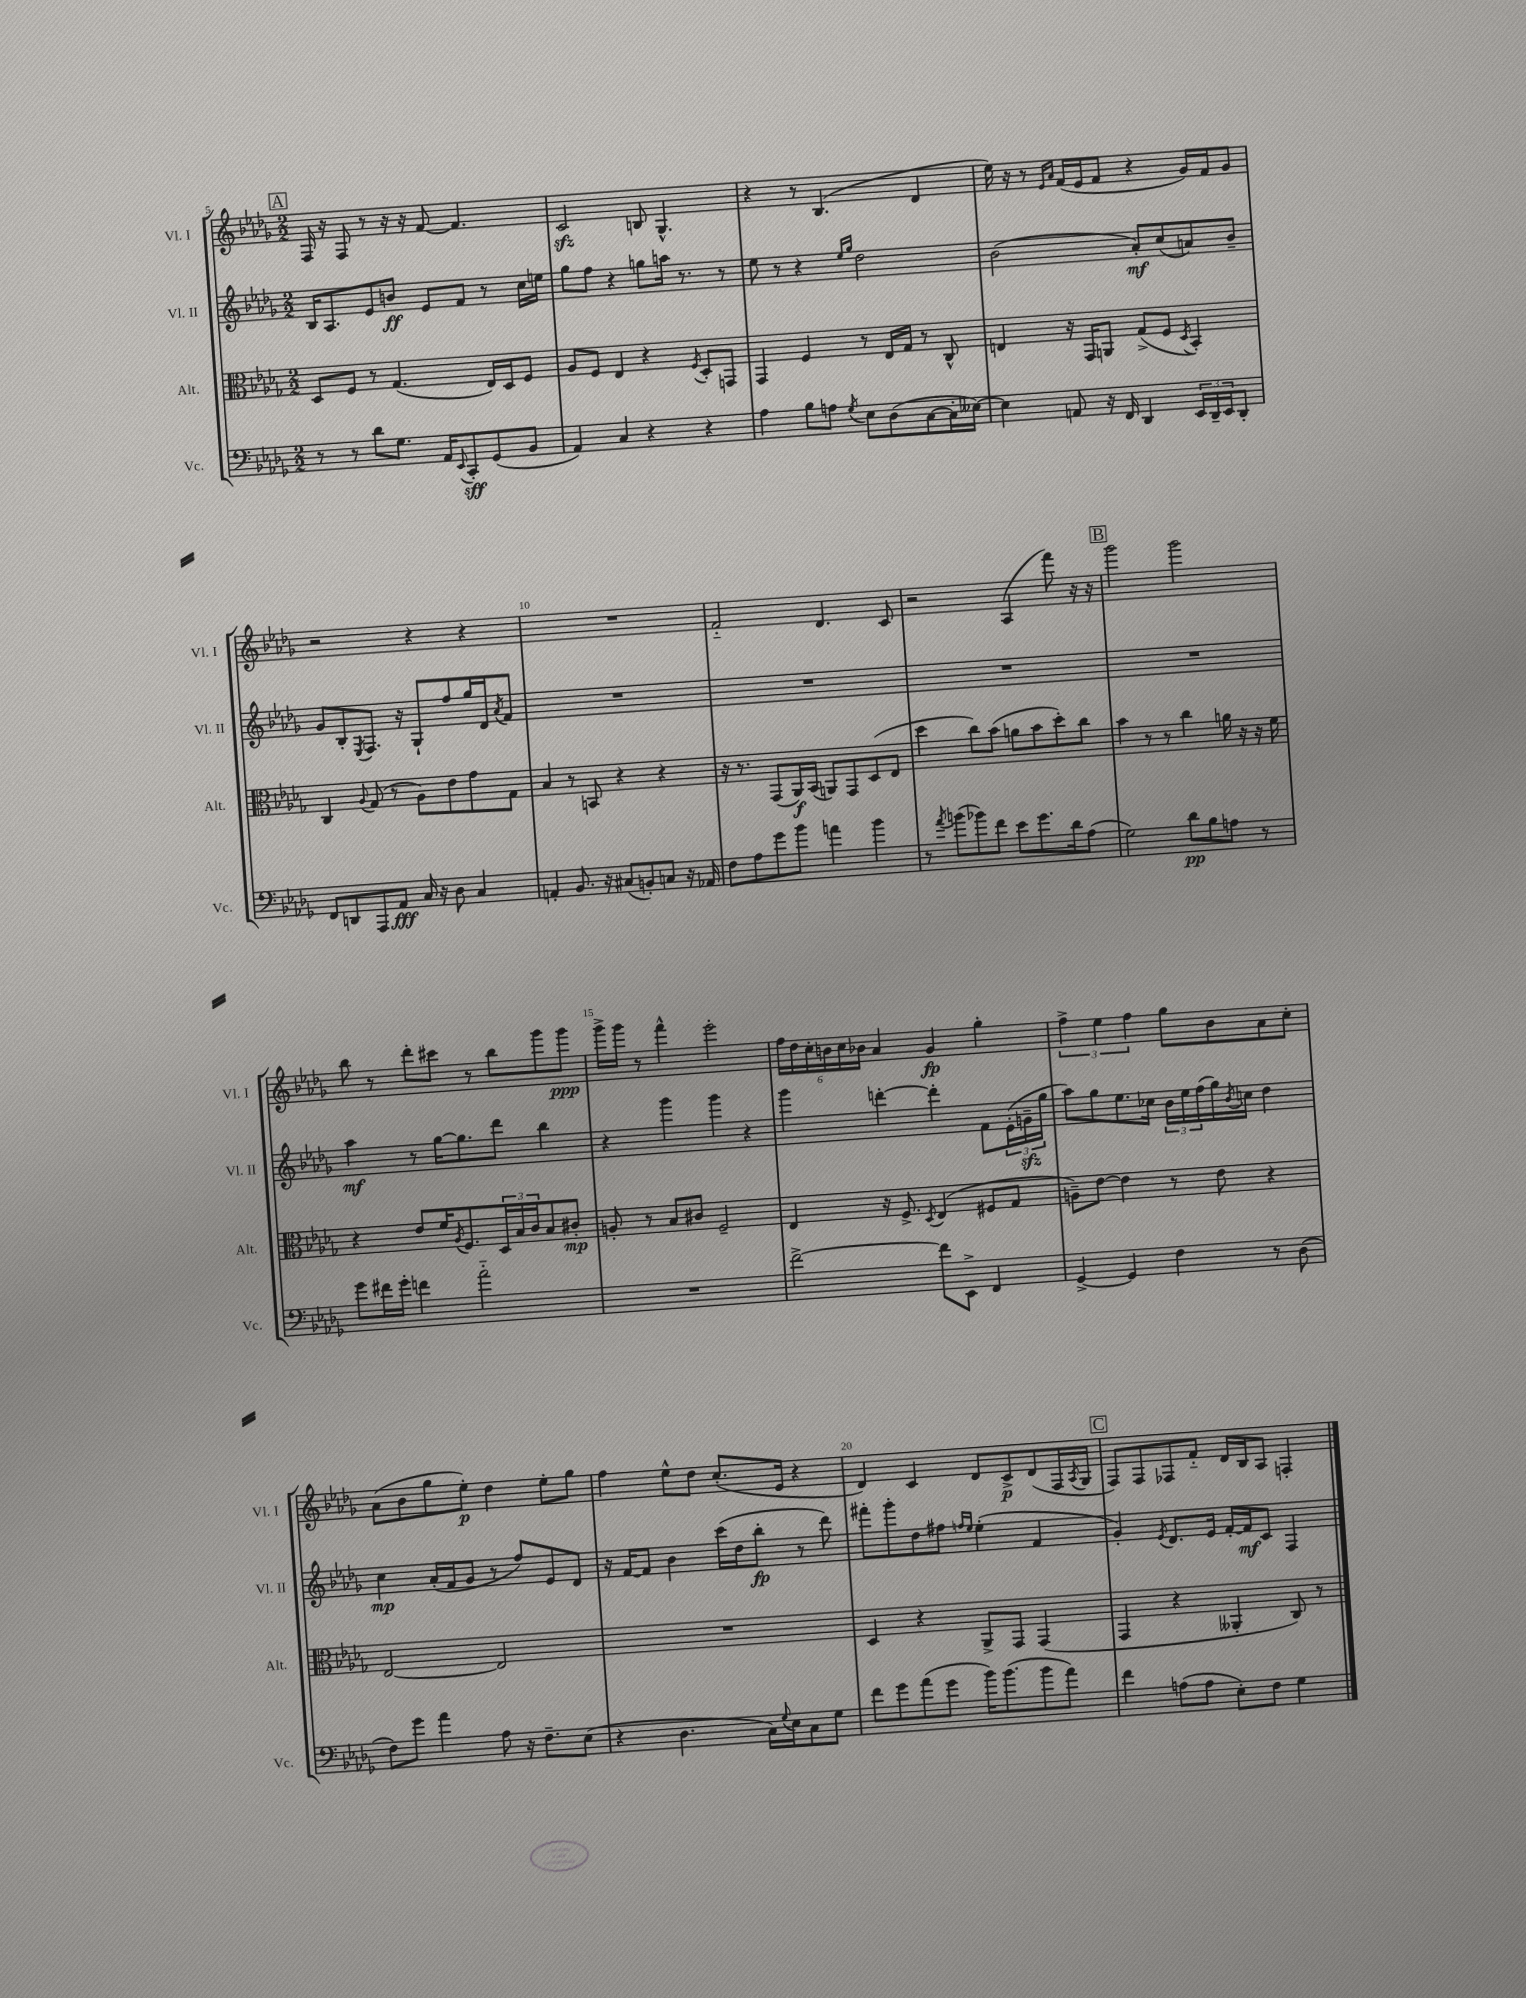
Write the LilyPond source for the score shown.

<<
\new StaffGroup <<
\new Staff = "s0" \with { instrumentName = "Vl. I" shortInstrumentName = "Vl. I" } {
    \clef treble \key des \major \numericTimeSignature \time 2/2
    \mark \markup { \box "A" } f16 r16 f8 r8 r16 r16 f'8~ f'4. |
    c'2\sfz b8 ges4.-^ |
    r4 r8 bes4.( des'4 |
    ees''16) r16 r8 \grace { ees'16 aes'16 } f'16( ees'16 f'8 r4 ges'16) f'16 ges'8 |
    r2 r4 r4 |
    R1 |
    f'2-_ des'4. c'8 |
    r2 aes4( f'''8) r16 r16 |
    \mark \markup { \box "B" } ges'''2 ges'''2 |
    bes''8 r8 des'''8-. cis'''8 r8 bes''8 ges'''8 ges'''8\ppp |
    ges'''16-> ges'''16 r8 f'''4-^ ees'''2-. |
    \tuplet 6/4 { f''16 des''16 c''16-. b'16 c''16 bes'16 } aes'4 ges'4\fp ges''4-. |
    \tuplet 3/2 { f''4-> ees''4 f''4 } ges''8 bes'8 aes'8 c''8-. |
    aes'8( bes'8 ges''8 ees''8-.\p) des''4 ees''8-. ges''8 |
    f''4 ees''8-^ des''8 c''8.-.( ees'16 r4 |
    des'4) c'4 des'8 c'8->\p des'8( f16 \acciaccatura { aes8 } ges16 |
    \mark \markup { \box "C" } f8) f8 fes8 f'8-_ des'16 bes16 aes8 f4-. \bar "|." |
}
\new Staff = "s1" \with { instrumentName = "Vl. II" shortInstrumentName = "Vl. II" } {
    \clef treble \key des \major \numericTimeSignature \time 2/2
    \mark \markup { \box "A" } bes16 aes8. ees'8 b'8\ff ees'8 f'8 r8 c''16 e''16 |
    ges''8 f''8 r4 g''8 a''16 r8. r8 |
    ees''8 r8 r4 \grace { ees''16 ges''16 } des''2 |
    bes'2( aes'8-.\mf) c''8( a'8) bes'8-- |
    ges'8 bes8-. \acciaccatura { ees8 } f8. r16 ges8-! f''8 ges''16 des'16 \acciaccatura { aes'8 } f'8 |
    R1 |
    R1 |
    R1 |
    \mark \markup { \box "B" } R1 |
    aes''4\mf r8 ges''16~ ges''8. des'''8 bes''4 |
    r4 ges'''4 ges'''4 r4 |
    ges'''4 d'''4~-. d'''4-. f'8 \tuplet 3/2 { ees'16-.( g'16--\sfz ges''16 } |
    aes''8) ges''8 ees''8. ces''16 \tuplet 3/2 { bes'16 ees''16 f''16( } ges''16) \acciaccatura { bes'8 } c''16 des''4 |
    c''4\mp aes'16-.( f'16 ges'8 r8 f''8) ees'8 des'8 |
    r16 f'16~ f'8 bes'4 c'''16( des''16 bes''8-.\fp r8 des'''8) |
    fis'''8-. ges'''8-. des''8 fis''8 \grace { f''16 ees''16 } ees''4-.( f'4 |
    \mark \markup { \box "C" } ges'4-.) \acciaccatura { ees'8 } des'8. ees'16 f'16~-. f'16\mf c'8 f4 \bar "|." |
}
\new Staff = "s2" \with { instrumentName = "Alt." shortInstrumentName = "Alt." } {
    \clef alto \key des \major \numericTimeSignature \time 2/2
    \mark \markup { \box "A" } des8 f8 r8 ges4.( ees16) des16 f8 |
    aes8 f8 ees4 r4 \acciaccatura { f8 } des8-. g,8 |
    ges,4 f4 r8 ees16 ges16 r8 c8-^ |
    e4 r16 ges,16 a,8 ges8->( f8 \acciaccatura { des8 } bes,4-.) |
    c4 \appoggiatura { aes8 } ges8( r8 aes8) ees'8 ges'8 ges8 |
    bes4 r8 b,8 r4 r4 |
    r16 r8. ges,8( aes,16\f) bes,16( a,8) ges,8 des8( ees8 |
    des''4 c''8) bes'8( a'8 bes'8 des''8-.) c''8 |
    \mark \markup { \box "B" } bes'4 r8 r8 c''4 a'16 r16 r16 f'16 |
    r4 ees'8 f'16 \acciaccatura { aes8 } f8. \tuplet 3/2 { des16 bes16 c'16 } bes8 cis'8-.\mp |
    a8-. r8 bes8 cis'8 f2-- |
    ees4 r16 f8.-> \acciaccatura { des8 } ees4( fis8 ges8 |
    a8--) ees'8~ ees'4 r8 ees'8 r4 |
    ees2~ ees2 |
    R1 |
    des4 r4 aes,8-> ges,8 ges,4( |
    \mark \markup { \box "C" } ges,4 r4 aeses,4-. c8) r8 \bar "|." |
}
\new Staff = "s3" \with { instrumentName = "Vc." shortInstrumentName = "Vc." } {
    \clef bass \key des \major \numericTimeSignature \time 2/2
    \mark \markup { \box "A" } r8 r8 des'8 ges8. aes,16 \appoggiatura { ees,8 } c,8-.\sff ges,8( bes,8 |
    aes,4) c4 r4 r4 |
    aes4 bes8 a8 \acciaccatura { ges8 } ees8 des8( c8~ c16-. eeses16~) |
    eeses4 a,8 r16 f,16 des,4 \tuplet 3/2 { ees,16 des,16-- ees,16 } des,8-. |
    f,8 d,8 aes,,8 aes,8\fff c16 r16 des8 c4 |
    a,4-. bes,8. r16 cis8( b,8-.) c8 r16 aes,16 |
    f8 aes8 ges'8 bes'8 a'4 bes'4 |
    r8 \acciaccatura { aes'8 } b'8( bes'8) f'8 ees'8 ges'8. des'16 aes8( |
    \mark \markup { \box "B" } ges2) des'8\pp bes8 a8 r8 |
    ges'8 fis'16 ges'16-. f'4 aes'2-_ |
    R1 |
    f'2~-> f'8 ees,8-> f,4 |
    ges,4~-> ges,4 f4 r8 des8( |
    f8) ges'8 aes'4 aes8 r16 f8.-- ees8( |
    r4 des4. c16) \appoggiatura { ges8 } ees16 c8 ges8 |
    f'8 ges'8 aes'8( ges'8 bes'16) bes'8.( bes'8 aes'8) |
    \mark \markup { \box "C" } f'4 a8( a8 ees8-.) f8 ges4 \bar "|." |
}
>>
>>
\layout { \context { \Score currentBarNumber = #5 \override BarNumber.break-visibility = ##(#f #t #t) barNumberVisibility = #(every-nth-bar-number-visible 5) } }
